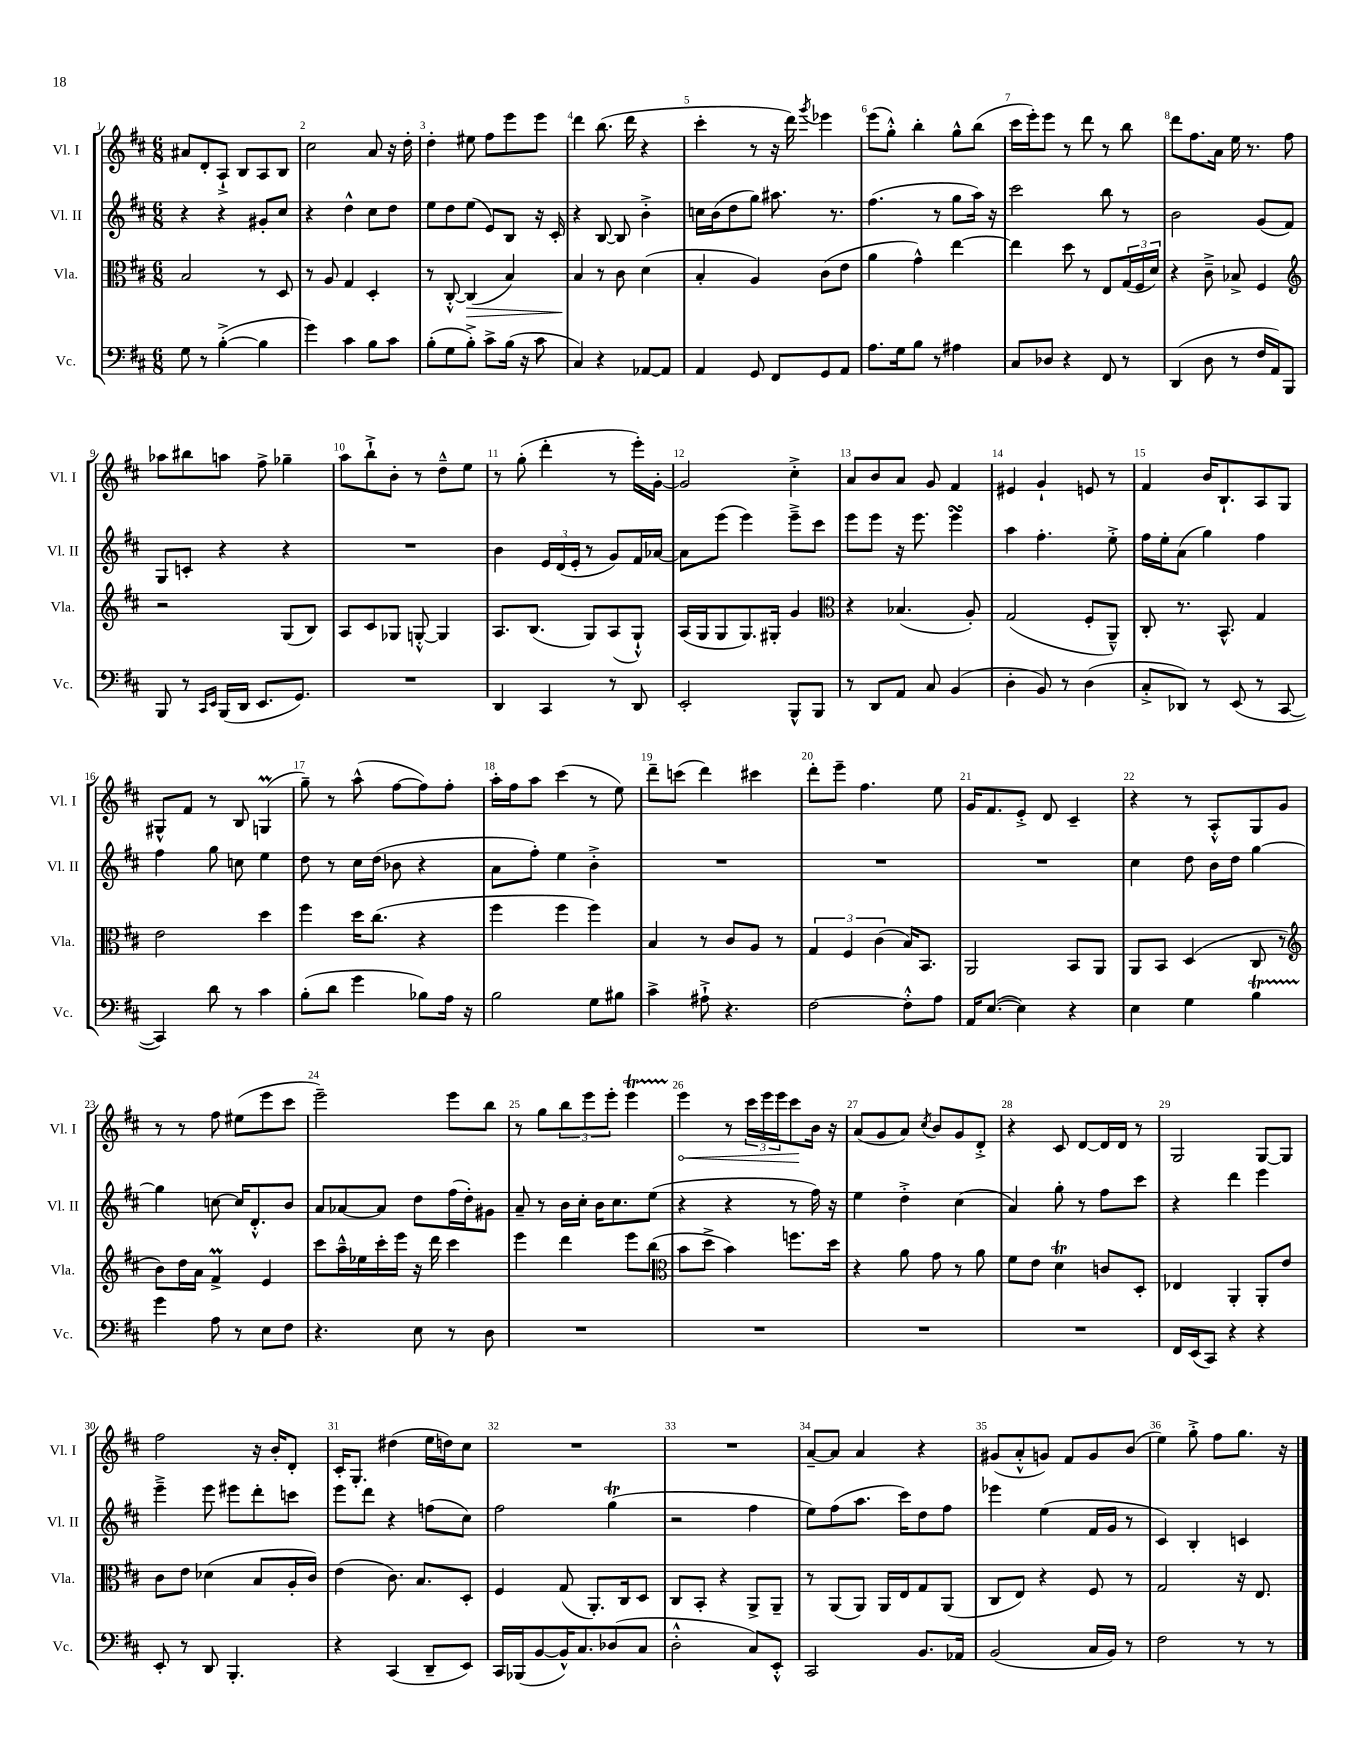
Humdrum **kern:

**kern	**kern	**kern	**kern
*staff4	*staff3	*staff2	*staff1
*clefF4	*clefC3	*clefG2	*clefG2
*k[f#c#]	*k[f#c#]	*k[f#c#]	*k[f#c#]
*M6/8	*M6/8	*M6/8	*M6/8
8G	2B	4r	8a#
8r	.	.	8d'
([4B'^	.	4r	8A`^
.	.	.	8B
4B]	8r	8g#'	8A
.	8D	8cc#	8B
=	=	=	=
4g)	8r	4r	2cc#
.	8A	.	.
4c#	4G	4dd^^	.
8B	4D'	8cc#	8a
8c#	.	8dd	16r
.	.	.	16dd'
=	=	=	=
(8B'	8r	8ee	4dd'
8G	[8C#'^^	8dd	.
8B'^)	(4C#]	(8ee	8ee#
8c#^	.	8e)	8ff#
(16B	4B)	8B	8eee
16r	.	.	.
8c#	.	16r	8eee
.	.	16c#'	.
=	=	=	=
4C#)	4B	4r	4ddd
4r	8r	[8B	(8.bb
.	8c#	8B]	.
.	.	.	16ddd
[8AA-	(4d	4b'^	4r
8AA-]	.	.	.
=	=	=	=
4AA	4B'	16cc	4ccc#'
.	.	(16b	.
.	.	8dd	.
8GG	4A)	8gg)	8r
8FF#	.	8.aa#	16r
.	.	.	16ddd)
.	.	.	8qggg
8GG	(8c#	.	4eee-
.	.	8.r	.
8AA	8e	.	.
=	=	=	=
8.A	4a	(4.ff#	(8eee
.	.	.	8gg'^^)
16G	.	.	.
8B	4g^^)	.	4bb'
8r	.	8r	.
4A#	[4ee	8gg	8gg^^
.	.	16aa)	(8bb
.	.	16r	.
=	=	=	=
8C#	4ee]	2ccc#	16ccc#
.	.	.	16eee')
8D-	.	.	8eee
4r	8dd	.	8r
.	8r	.	8ddd
8FF#	8E	8bb	8r
8r	(24G	8r	8bb
.	24F#	.	.
.	24d)	.	.
=	=	=	=
(4DD	4r	2b	8ddd
.	.	.	8.ff#
8D	8c#~^	.	.
.	.	.	16a
8r	8B-^	.	16ee
.	.	.	8.r
16F#	4F#	(8g	.
16AA)	.	.	.
8BBB	.	8f#)	8ff#
=	=	=	=
*	*clefG2	*	*
8BBB	2r	8G	8aa-
8r	.	8c'	8bb#
16qqCC#	.	.	.
16qqEE	.	.	.
(16BBB	.	4r	8aa
16DD	.	.	.
8.EE	.	.	8ff#^
.	(8G	4r	4gg-~
8.GG)	.	.	.
.	8B)	.	.
=	=	=	=
2.r	8A	2.r	8aa
.	8c#	.	8bb`^
.	8G-	.	8b'
.	[8G'^^	.	8r
.	4G]	.	8dd~^^
.	.	.	8ee
=	=	=	=
4DD	8.A	4b	8r
.	.	.	(8gg'
.	(8.B	.	.
4CC#	.	24e	4ddd'
.	.	(24d	.
.	.	24e'	.
.	8G)	8r	.
8r	(8A	8g)	8r
8DD	8G`^^)	16f#	16eee')
.	.	[16a-	[16g'
=	=	=	=
2EE'	(16A	8a-]	2g]
.	16G	.	.
.	8G	(8eee	.
.	8.G)	4eee)	.
.	16G#'	.	.
8BBB^^	4g	8eee~^	4cc#'^
8BBB	.	8ccc#	.
=	=	=	=
*	*clefC3	*	*
8r	4r	8eee	8a
8DD	.	8eee	8b
8AA	(4.B-	16r	8a
.	.	8.eee	.
8C#	.	.	8g
(4BB	.	4eee	4f#
.	8A')	.	.
=	=	=	=
4D'	(2G	4aa	4e#
8BB)	.	4.ff#'	4g`
8r	.	.	.
(4D	8F#'	.	8e
.	8AA~^^)	8ee'^	8r
=	=	=	=
8C#'^	8C#'	16ff#	4f#
.	.	16ee'	.
8DD-)	8.r	(8a	.
8r	.	4gg)	16b
.	8.BB^^	.	8.B`
(8EE	.	.	.
8r	4G	4ff#	8A
[8CC#	.	.	8G
=	=	=	=
4CC#])	2e	4ff#	8G#^^
.	.	.	8f#
8d	.	8gg	8r
8r	.	8cc	8B
4c#	4dd	4ee	(4G
=	=	=	=
(8B'	4ff#	8dd	8gg~)
8d	.	8r	8r
4g	16dd	16cc#	(8aa^^
.	(8.cc#	(16dd	.
.	.	8b-	[8ff#
8B-)	4r	4r	8ff#])
16A	.	.	8ff#'
16r	.	.	.
=	=	=	=
2B	4ff#	8a	16aa'
.	.	.	16ff#
.	.	8ff#')	8aa
.	4ff#	4ee	(4ccc#
8G	4ff#)	4b'^	8r
8B#	.	.	8ee)
=	=	=	=
4c#^	4B	2.r	8ddd~
.	.	.	(8ccc
8A#`^	8r	.	4ddd)
4.r	8c#	.	.
.	8A	.	4ccc#
.	8r	.	.
=	=	=	=
[2F#	6G	2.r	8ddd'
.	.	.	8eee~
.	6F#	.	.
.	.	.	4.ff#
.	(6c#	.	.
8F#'^^]	16B)	.	.
.	8.BB	.	.
8A	.	.	8ee
=	=	=	=
16AA	2AA	2.r	16g
([8.E	.	.	8.f#
4E])	.	.	8e'^
.	.	.	8d
4r	8BB	.	4c#~
.	8AA	.	.
=	=	=	=
4E	8AA	4cc#	4r
.	8BB	.	.
4G	(4D	8dd	8r
.	.	16b	8A'^^
.	.	16dd	.
4B	8C#	[4gg	8G
.	8r	.	8g
=	=	=	=
*	*clefG2	*	*
4g	8b)	4gg]	8r
.	16dd	.	8r
.	16a	.	.
8A	4f#^	[8cc	8ff#
8r	.	16cc]	(8ee#
.	.	8.d'^^	.
8E	4e	.	8eee
8F#	.	8b	8ccc#
=	=	=	=
4.r	8ccc#	8a	2eee~)
.	16aa~^^	[8a-	.
.	16ee-	.	.
.	16ccc#'	8a-]	.
.	16eee	.	.
8E	16r	8dd	.
.	16ddd	.	.
8r	4ccc#	(16ff#	8eee
.	.	16dd')	.
8D	.	8g#	8bb
=	=	=	=
2.r	4eee	8a~	8r
.	.	8r	8gg
.	4ddd	16b	12bb
.	.	16cc#'	.
.	.	.	12eee
.	.	16b	.
.	.	.	12eee'
.	.	8.cc#	.
.	8eee	.	4eee
.	(8bb	(8ee	.
=	=	=	=
*	*clefC3	*	*
2.r	8b	4r	4eee
.	8dd^	.	.
.	4b)	4r	8r
.	.	.	24ccc#
.	.	.	24eee
.	.	.	24eee
.	8.ff	8r	8ccc#
.	.	16ff#)	16b
.	16dd	16r	16r
=	=	=	=
2.r	4r	4ee	(8a
.	.	.	8g
.	8a	4dd'^	8a)
.	.	.	8qcc#
.	8g	.	8b
.	8r	(4cc#	8g
.	8a	.	8d'^
=	=	=	=
2.r	8f#	4a)	4r
.	8e	.	.
.	4d	8gg'	8c#
.	.	8r	[8d
.	8c	8ff#	16d]
.	.	.	16d
.	8D'	8ccc#	8r
=	=	=	=
16FF#	4E-	4r	2G
(16EE	.	.	.
8CC#)	.	.	.
4r	4AA'	4ddd	.
4r	8AA'	4eee	[8G
.	8e	.	8G]
=	=	=	=
8EE'	8c#	4eee~^	2ff#
8r	8e	.	.
8DD	(4d-	8eee	.
4.BBB'	.	8eee#	.
.	8B	8ddd'	16r
.	.	.	16b'
.	16A'	8ccc	8d'
.	16c#)	.	.
=	=	=	=
4r	(4e	8eee	16c#'
.	.	.	8.G'
.	.	8ddd	.
(4CC#	8.c#)	4r	(4dd#
.	8.B	.	.
8DD~	.	(8ff	16ee
.	.	.	16dd)
8EE)	8D'	8cc#)	8cc#
=	=	=	=
16CC#	4F#	2ff#	2.r
(16BBB-	.	.	.
[8BB	.	.	.
16BB^^])	(8G	.	.
8.C#	.	.	.
.	8.AA')	.	.
(8D-	.	(4gg	.
.	16C#	.	.
8C#	8D	.	.
=	=	=	=
2D'^^	8C#	2r	2.r
.	8BB'	.	.
.	4r	.	.
8C#)	8AA^	4ff#	.
8EE'^^	8AA~	.	.
=	=	=	=
2CC#	8r	8ee)	[8a~
.	(8AA	(8ff#	8a]
.	8AA)	8.aa	4a
.	16AA	.	.
.	16E	16ccc#)	.
8.BB	8G	8dd	4r
.	(8AA	8ff#	.
16AA-	.	.	.
=	=	=	=
(2BB	8C#	4eee-	(8g#
.	8E)	.	8a'^^
.	4r	(4ee	8g)
.	.	.	8f#
16C#	8F#	16f#	8g
16BB)	.	16g	.
8r	8r	8r	(8b
=	=	=	=
2F#	2G	4c#)	4ee)
.	.	4B'	8gg'^
.	.	.	8ff#
8r	16r	4c	8.gg
.	8.E	.	.
8r	.	.	.
.	.	.	16r
==	==	==	==
*-	*-	*-	*-
